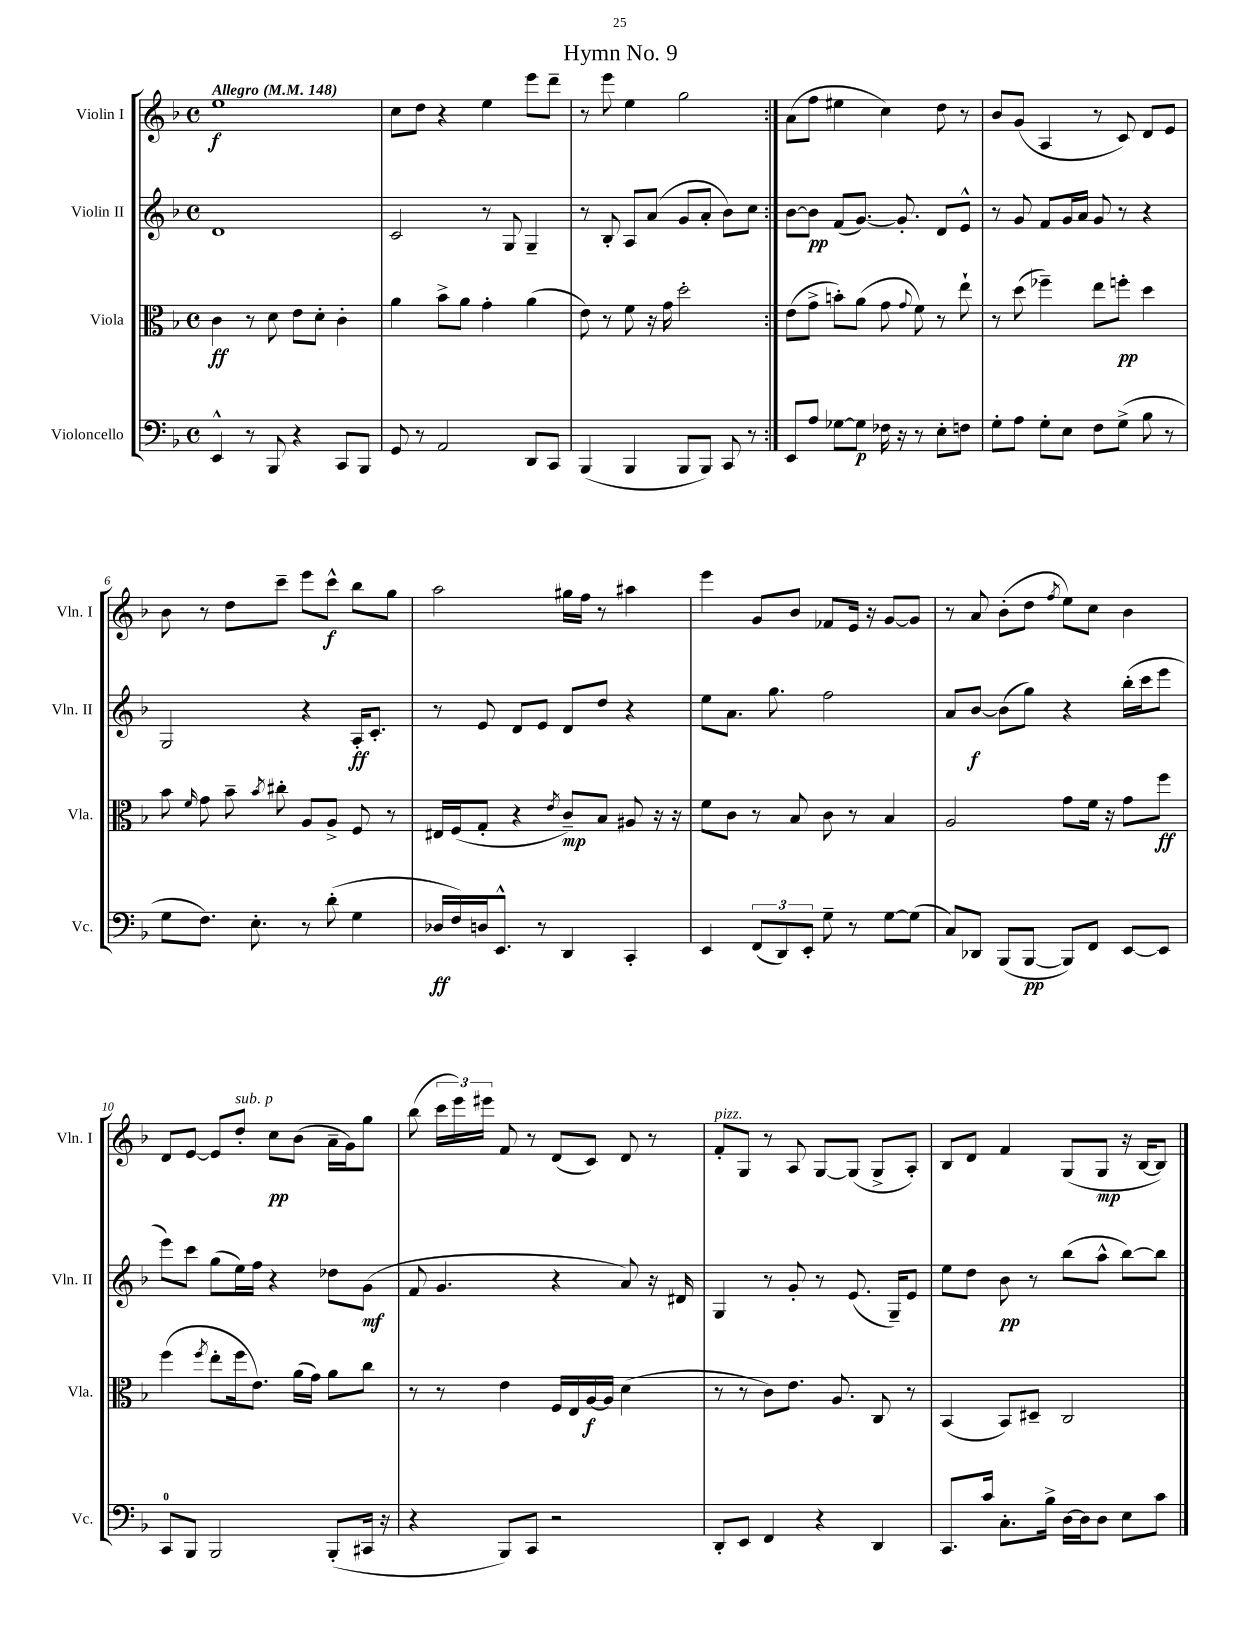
\header { title = "Hymn No. 9" }
<<
\new StaffGroup <<
\new Staff = "s0" \with { instrumentName = "Violin I" shortInstrumentName = "Vln. I" } {
    \clef treble \key f \major \defaultTimeSignature \time 4/4 \tempo "Allegro" 4 = 148
    \autoBeamOff \repeat volta 2 { e''1\f |
    c''8[ d''8] r4 e''4 e'''8[ d'''8]-- |
    r8 e'''8 e''4 g''2 | }
    a'8[( f''8] eis''4 c''4) d''8 r8 |
    bes'8[ g'8]( a4 r8 c'8) d'8[ e'8] |
    bes'8 r8 d''8[ c'''8]-- e'''8[ c'''8]-^\f bes''8[ g''8] |
    a''2 gis''16[ f''16] r8 ais''4 |
    e'''4 g'8[ bes'8] fes'8[ e'16] r16 g'8[~ g'8] |
    r8 a'8 bes'8[-.( d''8] \acciaccatura { f''8 } e''8[) c''8] bes'4 |
    d'8[ e'8]~ e'8[ d''8]-.^\markup { \italic "sub. p" } c''8[\pp bes'8]( a'16[-- g'16) g''8] |
    bes''8( \tuplet 3/2 { c'''16[ e'''16) eis'''16] } f'8 r8 d'8[( c'8]) d'8 r8 |
    f'8[-.^\markup { \italic "pizz." } g8] r8 a8 g8[~ g8]( g8[-> a8]-.) |
    bes8[ d'8] f'4 g8[( g8]\mp r16 bes16[~ bes8]) \bar "|." |
}
\new Staff = "s1" \with { instrumentName = "Violin II" shortInstrumentName = "Vln. II" } {
    \clef treble \key f \major \defaultTimeSignature \time 4/4
    \autoBeamOff \repeat volta 2 { d'1 |
    c'2 r8 g8 g4-- |
    r8 bes8-. a8[ a'8]( g'8[ a'8]-. bes'8[) c''8] | }
    bes'8[~ bes'8]\pp f'8[( g'8.]~) g'8.-. d'8[ e'8]-^ |
    r8 g'8 f'8[ g'16 a'16] g'8 r8 r4 |
    g2 r4 a16[-.\ff c'8.]-. |
    r8 e'8 d'8[ e'8] d'8[ d''8] r4 |
    e''8[ a'8.] g''8. f''2 |
    a'8[ bes'8]~\f bes'8[( g''8]) r4 bes''16[-.( c'''16 e'''8] |
    e'''8[) c'''8] g''8[( e''16) f''16] r4 des''8[ g'8]\mf( |
    f'8 g'4. r4 a'8) r16 dis'16 |
    g4 r8 g'8-. r8 e'8.( g16[--) e'8] |
    e''8[ d''8] bes'8\pp r8 bes''8[( a''8]-^ bes''8[~) bes''8] \bar "|." |
}
\new Staff = "s2" \with { instrumentName = "Viola" shortInstrumentName = "Vla." } {
    \clef alto \key f \major \defaultTimeSignature \time 4/4
    \autoBeamOff \repeat volta 2 { c'4\ff r8 d'8 e'8[ d'8]-. c'4-. |
    a'4 bes'8[-> a'8] g'4-. a'4( |
    e'8) r8 f'8 r16 g'16 d''2-. | }
    e'8[( g'8]-> b'8[-.) a'8]( g'8 \appoggiatura { g'8 } f'8) r8 e''8-! |
    r8 d''8( fes''4--) e''8[ f''8]-.\pp d''4 |
    bes'8 \grace { f'16 } g'8 bes'8-- \acciaccatura { bes'8 } cis''8-. a8[ a8]-> f8 r8 |
    eis16[ f16( g8]-. r4 \acciaccatura { e'8 } c'8[--\mp) bes8] ais8 r16 r16 |
    f'8[ c'8] r8 bes8 c'8 r8 bes4 |
    a2 g'8[ f'16] r16 g'8[ f''8]\ff |
    f''4( \acciaccatura { f''8 } e''8[-. f''16 e'8.]) a'16[( g'16]) a'8[ c''8] |
    r8 r8 e'4 f16[ e16 a16~\f a16] d'4( |
    r8 r8 c'8[) e'8.] a8. c8 r8 |
    bes,4( bes,8[) dis8]-- c2 \bar "|." |
}
\new Staff = "s3" \with { instrumentName = "Violoncello" shortInstrumentName = "Vc." } {
    \clef bass \key f \major \defaultTimeSignature \time 4/4
    \autoBeamOff \repeat volta 2 { e,4-^ r8 bes,,8 r4 c,8[ bes,,8] |
    g,8 r8 a,2 d,8[ c,8] |
    bes,,4( bes,,4 bes,,8[ bes,,8]) c,8 r8 | }
    e,8[ a8] ges8[~ ges8]\p fes16 r16 r8 e8[-. f8] |
    g8[-. a8] g8[-. e8] f8[ g8]->( bes8 r8 |
    g8[ f8.]) e8.-. r8 d'8-.( g4 |
    des16[\ff f16) d16 e,8.]-^ r8 d,4 c,4-. |
    e,4 \tuplet 3/2 { f,8[( d,8) e,8]-. } g8-- r8 g8[~ g8]( |
    c8[) des,8] bes,,8[( bes,,8]~\pp bes,,8[) f,8] e,8[~ e,8] |
    c,8[-0 bes,,8] bes,,2 bes,,8[-.( cis,16] r16 |
    r4 bes,,8[) c,8] r2 |
    d,8[-. e,8] f,4 r4 d,4 |
    c,8.[ c'16] c8.[-. bes16]-> d16[~ d16 d8] e8[ c'8] \bar "|." |
}
>>
>>
